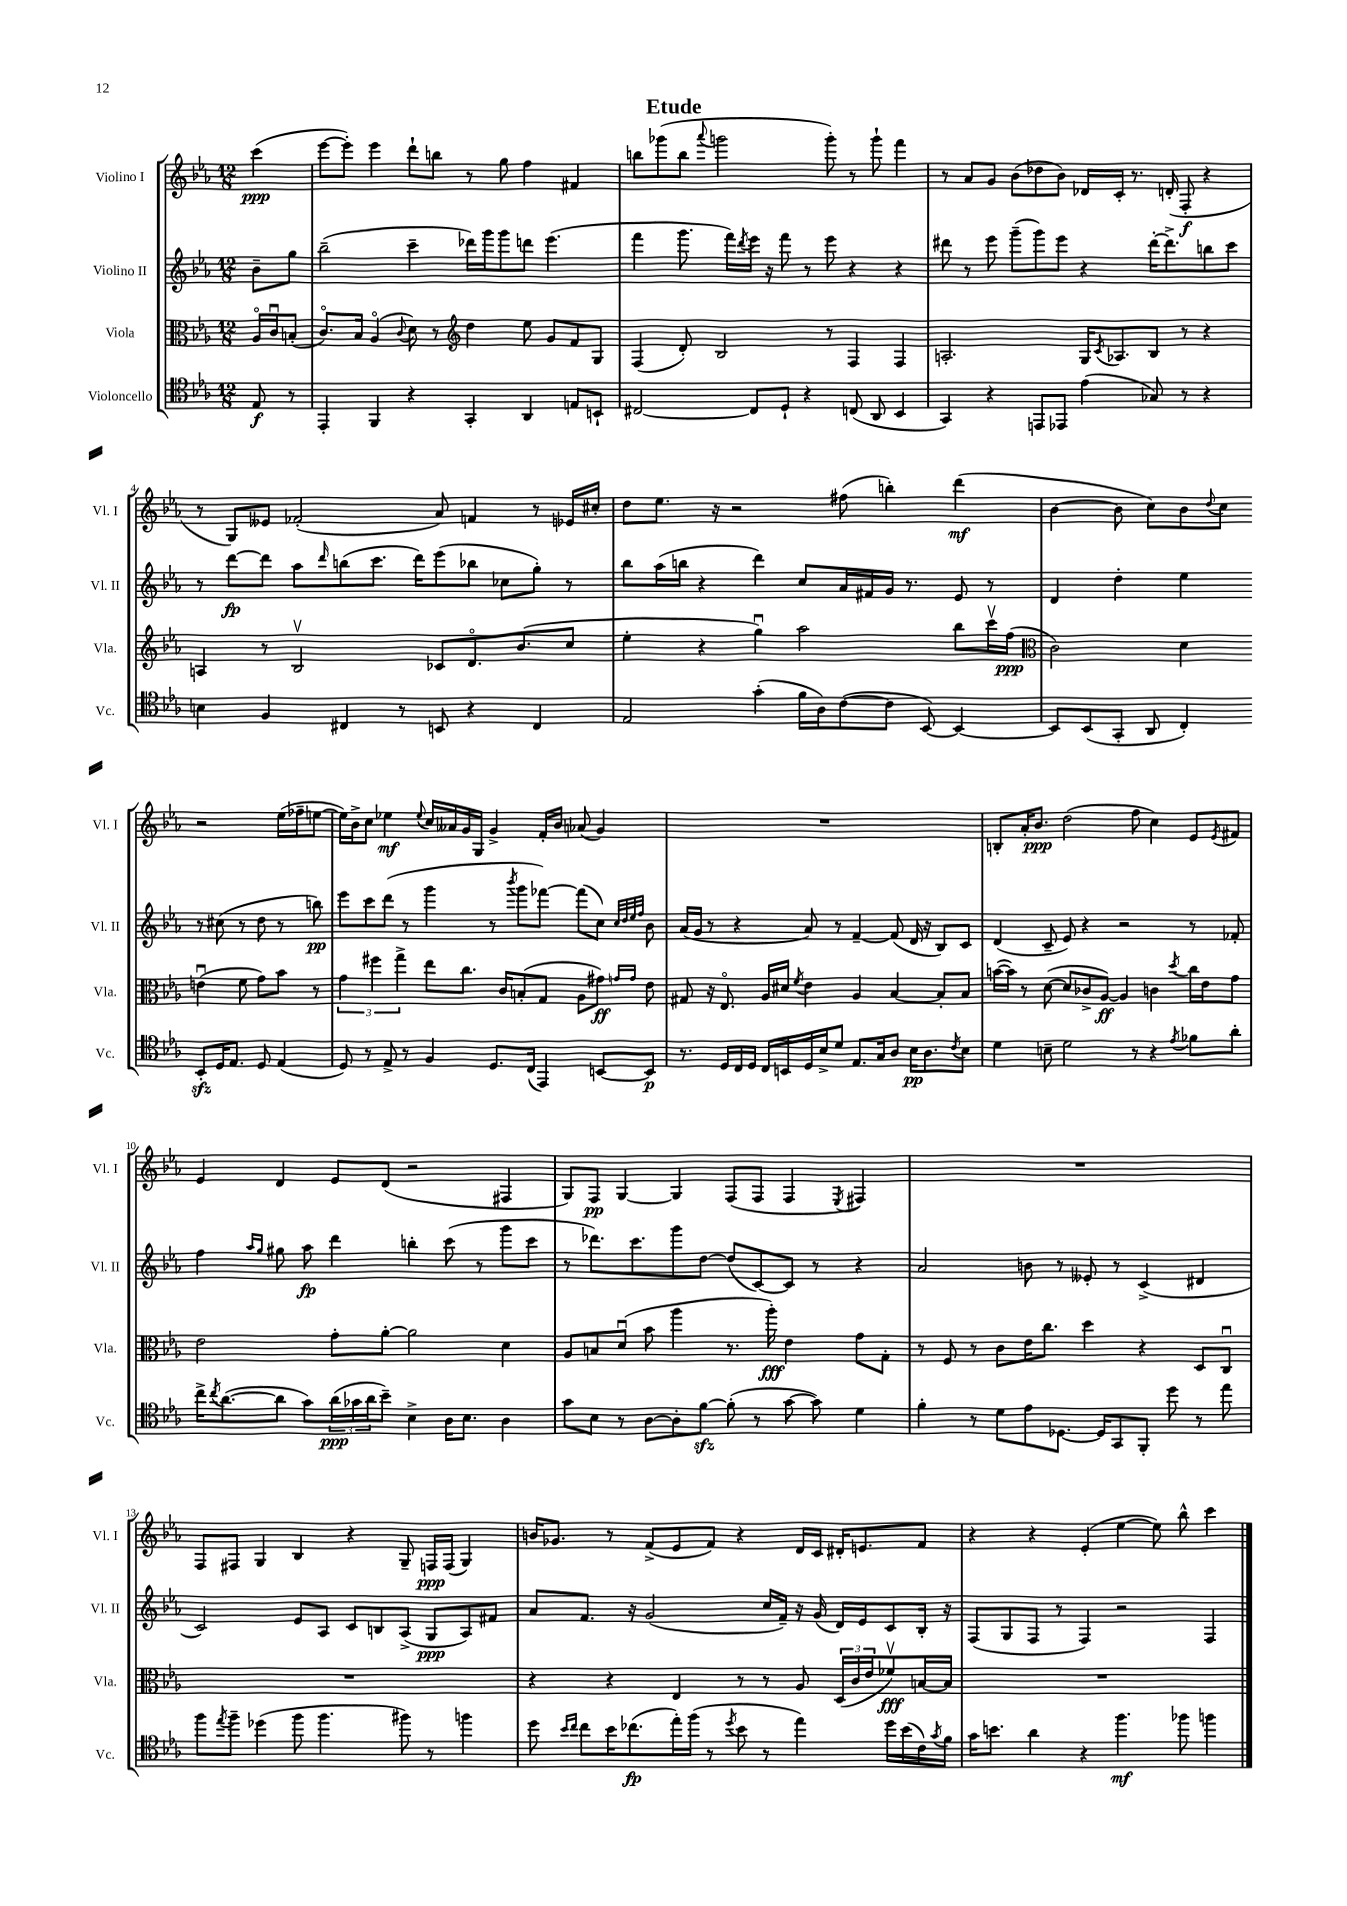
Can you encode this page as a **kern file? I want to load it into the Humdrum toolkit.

**kern	**dynam	**kern	**dynam	**kern	**dynam	**kern	**dynam
*part4	*part4	*part3	*part3	*part2	*part2	*part1	*part1
*staff4	*staff4	*staff3	*staff3	*staff2	*staff2	*staff1	*staff1
*I"Violoncello	*	*I"Viola	*	*I"Violino II	*	*I"Violino I	*
*I'Vc.	*	*I'Vla.	*	*I'Vl. II	*	*I'Vl. I	*
*clefC4	*	*clefC3	*	*clefG2	*	*clefG2	*
*k[b-e-a-]	*	*k[b-e-a-]	*	*k[b-e-a-]	*	*k[b-e-a-]	*
*M12/8	*	*M12/8	*	*M12/8	*	*M12/8	*
=	=	=	=	=	=	=	=
8E-/	f	16A-/LL	.	8b-~\L	.	(4ccc\	ppp
.	.	16cu/J	.	.	.	.	.
8r	.	(8Bn'/J	.	8gg\J	.	.	.
=1	=1	=1	=1	=1	=1	=1	=1
4EE-'/	.	8.c/L)	.	(2bb-~\	.	[8eee-\L	.
.	.	.	.	.	.	8eee-'\J])	.
.	.	16B-/Jk	.	.	.	.	.
4FF/	.	(4A-/	.	.	.	4eee-\	.
.	.	8qqc/	.	.	.	.	.
4r	.	8d\)	.	4ccc~\	.	8ddd`\L	.
.	.	8r	.	.	.	8bbn\J	.
*	*	*clefG2	*	*	*	*	*
4GG'/	.	4dd\	.	16ddd-X\LL)	.	8r	.
.	.	.	.	16ggg\J	.	.	.
.	.	.	.	8ggg\	.	8gg\	.
4AA-/	.	8ee-\	.	8dddn\J	.	4ff\	.
.	.	8g/L	.	(4.eee-\	.	.	.
8En/L	.	8f/	.	.	.	4f#X/	.
8BBn`/J	.	8G/J	.	.	.	.	.
=2	=2	=2	=2	=2	=2	=2	=2
[2C#X/	.	(4F/	.	4fff\	.	8bbn\L	.
.	.	.	.	.	.	(8ggg-X\	.
.	.	8d'/)	.	8.ggg\	.	8bb\J	.
.	.	.	.	.	.	8qqaaa-/	.
.	.	2B-/	.	.	.	2gggn\	.
.	.	.	.	16fff\LL)	.	.	.
.	.	.	.	8qddd/	.	.	.
8C#/L]	.	.	.	16eee-\JJ	.	.	.
.	.	.	.	16r	.	.	.
8D`/J	.	.	.	8fff\	.	.	.
4r	.	.	.	8r	.	.	.
.	.	8r	.	8eee-\	.	8ggg'\)	.
(8Cn/	.	4F/	.	4r	.	8r	.
8AA-/	.	.	.	.	.	8ggg`\	.
4BB-/	.	4F/	.	4r	.	4fff\	.
=3	=3	=3	=3	=3	=3	=3	=3
4GG/)	.	2.An'/	.	8ddd#X\	.	8r	.
.	.	.	.	8r	.	8a-/L	.
4r	.	.	.	8eee-\	.	8g/J	.
.	.	.	.	(8ggg~\L	.	(8b-\L	.
8EEn/L	.	.	.	8ggg\)	.	8dd-X\	.
8EE-X/J	.	.	.	8eee-\J	.	8b-\J)	.
(4e-\	.	16G/KL	.	4r	.	16d-X/LL	.
.	.	8qc/	.	.	.	.	.
.	.	8.A-X/	.	.	.	16c'/JJ	.
.	.	.	.	.	.	8.r	.
8G-X/)	.	8B-/J	.	[16ddd#'\KL	.	.	.
.	.	.	.	8.ddd#^\]	.	(16dn'/	.
8r	.	8r	.	.	.	8F'/	f
4r	.	4r	.	8bbn\	.	4r	.
.	.	.	.	8ccc\J	.	.	.
!!LO:LB:g=z
=4	=4	=4	=4	=4	=4	=4	=4
4Bn\	.	4An/	.	8r	.	8r	.
.	.	.	.	[8ddd\L	fp	8G/L)	.
4F/	.	8r	.	8ddd\J]	.	8e--X/J	.
.	.	2B-v/	.	8aa-\L	.	(2f-X'/	.
.	.	.	.	16qqddd/	.	.	.
4C#X/	.	.	.	(8bbn\	.	.	.
.	.	.	.	8.ccc\J	.	.	.
8r	.	.	.	.	.	.	.
.	.	.	.	16ddd\KL)	.	.	.
8BBn/	.	8c-X/L	.	(8eee-\	.	8a-/)	.
4r	.	8.d/	.	8bb-X\J	.	4fn/	.
.	.	.	.	8cc-X\L	.	.	.
.	.	(8.b-/	.	.	.	.	.
4C#/	.	.	.	8gg'\J)	.	8r	.
.	.	8cc/J	.	8r	.	16e-X/LL	.
.	.	.	.	.	.	16cc#X'/JJ	.
=5	=5	=5	=5	=5	=5	=5	=5
2E-/	.	4ee-'\	.	8bb-\L	.	8dd\L	.
.	.	.	.	(16aa-\L	.	8.ee-\J	.
.	.	.	.	16bbn\JJ	.	.	.
.	.	4r	.	4r	.	.	.
.	.	.	.	.	.	16r	.
.	.	.	.	.	.	2r	.
(4g'\	.	4ggu\)	.	4ddd\)	.	.	.
16f\LL	.	2aa-\	.	8cc/L	.	.	.
16A-\J)	.	.	.	.	.	.	.
([8c\	.	.	.	16a-/L	.	(8ff#X\	.
.	.	.	.	16f#X/	.	.	.
8c\J]	.	.	.	16g/JJ	.	4bbn'\)	.
.	.	.	.	8.r	.	.	.
[8BB-/)	.	.	.	.	.	.	.
4BB-/_	.	8bb-\L	.	8e-/	.	(4ddd\	mf
.	.	16cccv\L	.	8r	.	.	.
.	.	(16ff\JJ	ppp	.	.	.	.
=6	=6	=6	=6	=6	=6	=6	=6
*	*	*clefC3	*	*	*	*	*
8BB-/L]	.	2c\)	.	4d/	.	[4b-\	.
(8BB-/	.	.	.	.	.	.	.
8GG'/J	.	.	.	4dd'\	.	8b-\]	.
8AA-/	.	.	.	.	.	8cc\L)	.
4C'/)	.	4d\	.	4ee-\	.	8b-\	.
.	.	.	.	.	.	8qqdd/	.
.	.	.	.	.	.	8cc\J	.
8BB-zz'/L	.	(4enu\	.	8r	.	2r	.
16D/K	.	.	.	(8cc#X\	.	.	.
8.E-/J	.	.	.	.	.	.	.
.	.	8f\	.	8r	.	.	.
8D/	.	8g\L)	.	8dd\	.	.	.
(4E-/	.	8b-\J	.	8r	.	(16ee-\LL	.
.	.	.	.	.	.	16ff-X~\J	.
.	.	8r	.	8bbn\)	pp	[8een\J	.
!!LO:LB:g=z
=7	=7	=7	=7	=7	=7	=7	=7
8D/)	.	6g\	.	8eee-\L	.	16een\LL])	.
.	.	.	.	.	.	16b-^\J	.
8r	.	.	.	8ccc\	.	8cc\J	.
.	.	6ff#X\	.	.	.	.	.
8E-^/	.	.	.	(8ddd\J	.	4ee-X\	mf
.	.	6gg^\	.	.	.	.	.
8r	.	.	.	8r	.	.	.
.	.	.	.	.	.	8qqee-/	.
4F/	.	8ee-\L	.	4ggg\	.	16cc/LL	.
.	.	.	.	.	.	16a--X/	.
.	.	8.cc\J	.	.	.	16g/	.
.	.	.	.	.	.	16G/JJ	.
8.D/L	.	.	.	8r	.	4g^/	.
.	.	16c/KL	.	.	.	.	.
.	.	.	.	8qbbb-/	.	.	.
.	.	(8Bn'/	.	8ggg\L	.	.	.
(16C/Jk	.	.	.	.	.	.	.
4EE-/)	.	8G/J	.	[8fff-X\J)	.	16f'/LL	.
.	.	.	.	.	.	16b-/JJ	.
.	.	8A-\L	.	(8fff-\L]	.	(8a-X/	.
[8BBn/L	.	8g#X\J)	ff	8cc\J)	.	4g/)	.
.	.	.	.	32qqcc/LLL	.	.	.
.	.	.	.	32qqdd/	.	.	.
.	.	16qqgn/LL	.	32qqee-/	.	.	.
.	.	16qqg/JJ	.	32qqff/JJJ	.	.	.
8BB/J]	p	8e-\	.	8b-\	.	.	.
=8	=8	=8	=8	=8	=8	=8	=8
8.r	.	8G#X/	.	(16a-/LL	.	1.r	.
.	.	.	.	16g/JJ	.	.	.
.	.	16r	.	8r	.	.	.
16D/LL	.	8.E-/	.	.	.	.	.
16C/	.	.	.	4r	.	.	.
16D/JJ	.	.	.	.	.	.	.
16C/LL	.	16A-/LL	.	.	.	.	.
16BBn/	.	16d#X/JJ	.	.	.	.	.
.	.	8qf/	.	.	.	.	.
16D/	.	4e-\	.	8a-/)	.	.	.
16B-^/J	.	.	.	.	.	.	.
8d/J	.	.	.	8r	.	.	.
8.E-/L	.	4A-/	.	[4f~/	.	.	.
16G/k	.	.	.	.	.	.	.
8A-/J	.	[4B-/	.	(8f/]	.	.	.
16B-\KL	pp	.	.	16d/	.	.	.
8.A-\	.	.	.	16r	.	.	.
.	.	8B-'/L]	.	8B-/L)	.	.	.
8qc/	.	.	.	.	.	.	.
8B-\J	.	8B-/J	.	8c/J	.	.	.
=9	=9	=9	=9	=9	=9	=9	=9
4d\	.	([16bn\LL	.	(4d/	.	8Bn'/L	.
.	.	16b\JJ])	.	.	.	.	.
.	.	8r	.	.	.	16a-'/K	.
.	.	.	.	.	.	8.b-/J	ppp
8Bn~\	.	([8d\	.	8c~/	.	.	.
2d\	.	8d/L]	.	8e-/)	.	(2dd\	.
.	.	8c-X^/	.	4r	.	.	.
.	.	[8A-/J)	ff	.	.	.	.
.	.	4A-/]	.	2r	.	.	.
8r	.	.	.	.	.	8ff\	.
4r	.	4cn\	.	.	.	4cc\)	.
8qe-/	.	8qdd/	.	.	.	.	.
8f-X\L	.	16cc\LL	.	8r	.	8e-/L	.
.	.	16e-\J	.	.	.	.	.
.	.	.	.	.	.	8qe-/	.
8a-'\J	.	8g\J	.	8f-X'/	.	8f#X/J	.
!!LO:LB:g=z
=10	=10	=10	=10	=10	=10	=10	=10
16cc^\KL	.	2e-\	.	4ff\	.	4e-/	.
8qcc/	.	.	.	.	.	.	.
([8.a-\	.	.	.	.	.	.	.
.	.	.	.	16qqaa-/LL	.	.	.
.	.	.	.	16qqgg/JJ	.	.	.
8a-\J]	.	.	.	8gg#X\	.	4d/	.
8g\L)	.	.	.	8aa-\	fp	.	.
(24a-\L	ppp	8g'\L	.	4ddd\	.	8e-/L	.
24g-X\	.	.	.	.	.	.	.
24a-\J	.	.	.	.	.	.	.
8b-~\J)	.	[8a-'\J	.	.	.	(8d/J	.
4B-^\	.	2a-\]	.	4bbn'\	.	2r	.
16A-\KL	.	.	.	(8ccc\	.	.	.
8.B-\J	.	.	.	.	.	.	.
.	.	.	.	8r	.	.	.
4A-\	.	4d\	.	8ggg\L	.	4F#X/	.
.	.	.	.	8ccc\J	.	.	.
=11	=11	=11	=11	=11	=11	=11	=11
8g\L	.	8A-/L	.	8r	.	8G/L)	.
8B-\J	.	8Bn/	.	8.ddd-X\L)	.	8F/J	pp
8r	.	(8du/J	.	.	.	[4G/	.
.	.	.	.	8.ccc\	.	.	.
[8A-\L	.	8b-\	.	.	.	.	.
8A-'\]	.	4aa-\	.	8ggg\	.	4G/]	.
[8fzz\J	.	.	.	[8dd\J	.	.	.
(8f'\]	.	8.r	.	(8dd/L]	.	(8F/L	.
8r	.	.	.	[8c/)	.	8F/J	.
.	.	16aa-'\)	fff	.	.	.	.
[8g\	.	4e-\	.	8c/J]	.	4F/	.
8g\])	.	.	.	8r	.	.	.
.	.	.	.	.	.	8qE-/	.
4d\	.	8g\L	.	4r	.	4F#X/)	.
.	.	8G'\J	.	.	.	.	.
=12	=12	=12	=12	=12	=12	=12	=12
4f'\	.	8r	.	2a-/	.	1.r	.
.	.	8F/	.	.	.	.	.
8r	.	8r	.	.	.	.	.
8d\L	.	8c\L	.	.	.	.	.
8e-\	.	16e-\K	.	8bn\	.	.	.
.	.	8.cc\J	.	.	.	.	.
[8.D-X\J	.	.	.	8r	.	.	.
.	.	4dd\	.	8e--X'/	.	.	.
16D-/KL]	.	.	.	.	.	.	.
8GG/	.	.	.	8r	.	.	.
8FF'/J	.	4r	.	(4c^/	.	.	.
8dd\	.	.	.	.	.	.	.
8r	.	8D/L	.	4d#X/	.	.	.
8ee-\	.	8Cu/J	.	.	.	.	.
!!LO:LB:g=z
=13	=13	=13	=13	=13	=13	=13	=13
8ff\L	.	1.r	.	2c/)	.	8F/L	.
8qee-/	.	.	.	.	.	.	.
8ff~\J	.	.	.	.	.	8F#X/J	.
(4dd-X\	.	.	.	.	.	4G/	.
8ff\	.	.	.	8e-/L	.	4B-/	.
4.ff\	.	.	.	8A-/J	.	.	.
.	.	.	.	8c/L	.	4r	.
.	.	.	.	8Bn/	.	.	.
8ff#X\)	.	.	.	(8A-^/J	.	8G~/	.
8r	.	.	.	8G/L	ppp	16Fn/LL	ppp
.	.	.	.	.	.	(16F/JJ	.
4ffn\	.	.	.	8A-/)	.	4G/)	.
.	.	.	.	8f#X/J	.	.	.
=14	=14	=14	=14	=14	=14	=14	=14
8dd\	.	4r	.	8a-/L	.	16bn/KL	.
.	.	.	.	.	.	8.g-X/J	.
16qqb-/LL	.	.	.	.	.	.	.
16qqcc/JJ	.	.	.	.	.	.	.
8cc\L	.	.	.	8.f/J	.	.	.
16b-\K	.	4r	.	.	.	8r	.
(8.cc-X\	fp	.	.	16r	.	.	.
.	.	.	.	(2g/	.	(8f^/L	.
16ee-'\L)	.	4E-/	.	.	.	8e-/	.
(16ff\JJ	.	.	.	.	.	.	.
8r	.	.	.	.	.	8f/J)	.
8qdd/	.	.	.	.	.	.	.
8b-\	.	8r	.	.	.	4r	.
8r	.	8r	.	16cc/LL	.	.	.
.	.	.	.	16f~/JJ)	.	.	.
4ee-\)	.	8A-/	.	16r	.	16d/LL	.
.	.	.	.	(16g/	.	16c/JJ	.
.	.	(24D/LL	.	16d/LL)	.	16d#X'/KL	.
.	.	24c/	.	.	.	.	.
.	.	.	.	16e-/J	.	8.en/	.
.	.	24e-/J	.	.	.	.	.
16dd\LL	.	8f-Xv/)	fff	8c/	.	.	.
(16b-\	.	.	.	.	.	.	.
16c\)	.	[16Bn/L	.	16B-'/Jk	.	8f/J	.
8qg/	.	.	.	.	.	.	.
16f\JJ	.	16B/JJ]	.	16r	.	.	.
=15	=15	=15	=15	=15	=15	=15	=15
16g\KL	.	1.r	.	(8F/L	.	4r	.
8.bn\J	.	.	.	.	.	.	.
.	.	.	.	8G/	.	.	.
4a-\	.	.	.	8F/J	.	4r	.
.	.	.	.	8r	.	.	.
4r	.	.	.	4F/)	.	(4e-'/	.
4.ff\	mf	.	.	2r	.	[4ee-\	.
.	.	.	.	.	.	8ee-\])	.
8ff-X\	.	.	.	.	.	8bb-^^\	.
4ffn\	.	.	.	4F/	.	4ccc\	.
==	==	==	==	==	==	==	==
*-	*-	*-	*-	*-	*-	*-	*-
